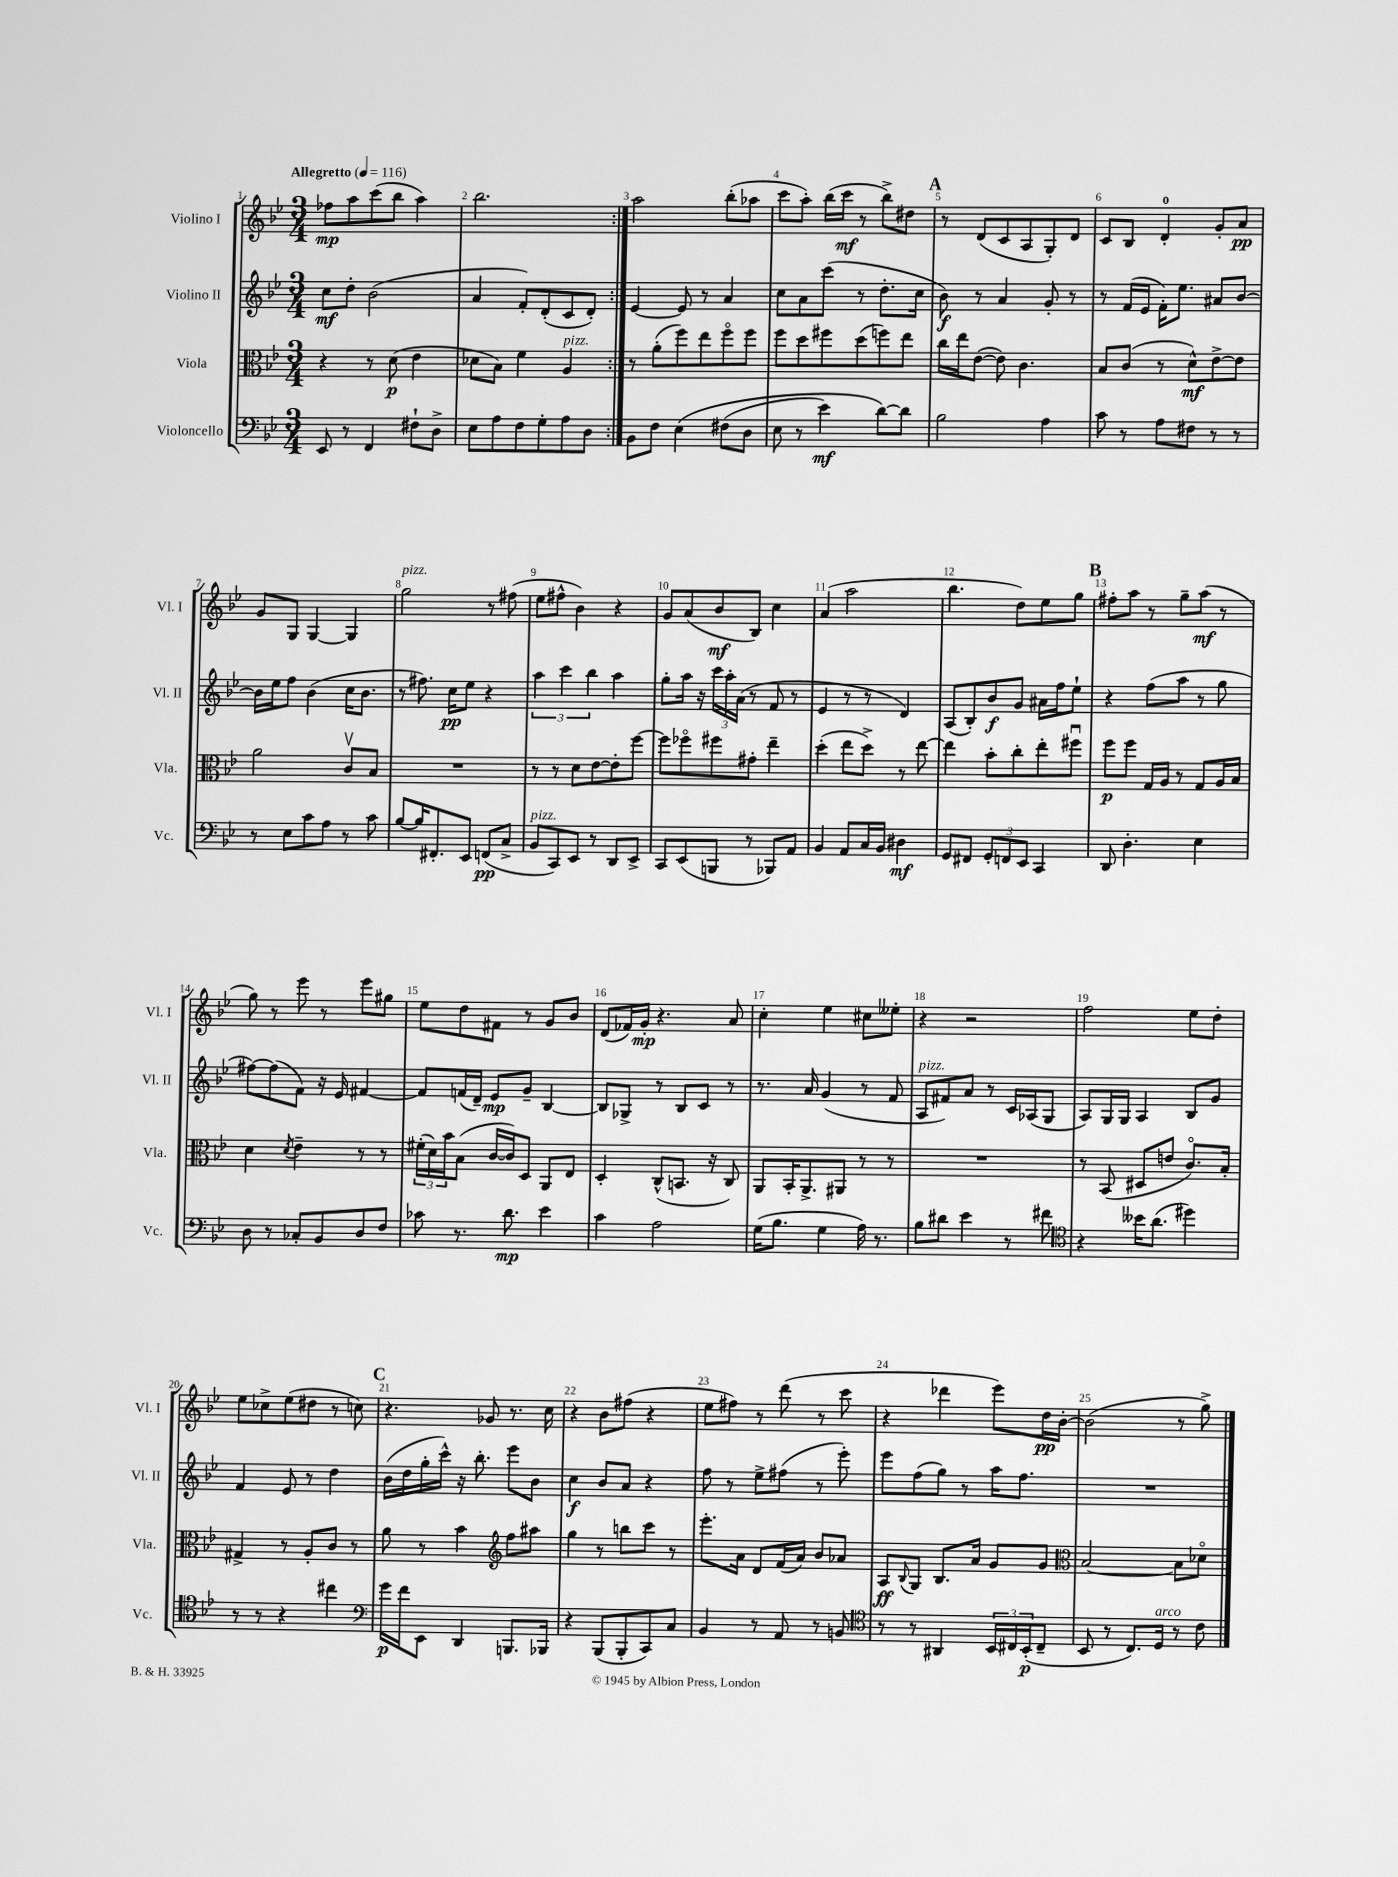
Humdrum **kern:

**kern	**dynam	**kern	**dynam	**kern	**dynam	**kern	**dynam
*part4	*part4	*part3	*part3	*part2	*part2	*part1	*part1
*staff4	*staff4	*staff3	*staff3	*staff2	*staff2	*staff1	*staff1
*I"Violoncello	*	*I"Viola	*	*I"Violino II	*	*I"Violino I	*
*I'Vc.	*	*I'Vla.	*	*I'Vl. II	*	*I'Vl. I	*
*clefF4	*	*clefC3	*	*clefG2	*	*clefG2	*
*k[b-e-]	*	*k[b-e-]	*	*k[b-e-]	*	*k[b-e-]	*
*M3/4	*	*M3/4	*	*M3/4	*	*M3/4	*
*MM116	*	*MM116	*	*MM116	*	*MM116	*
=1	=1	=1	=1	=1	=1	=1	=1
!	!	!	!	!	!	!LO:TX:a:B:t=Allegretto	!
8EE-/	.	4r	.	8cc\L	mf	8ff-X\L	mp
8r	.	.	.	8dd'\J	.	8aa\	.
4FF/	.	8r	.	(2b-\	.	(8ccc\	.
.	.	(8d\	p	.	.	8bb-\J	.
8F#X`\L	.	4e-\	.	.	.	4aa\)	.
8D^\J	.	.	.	.	.	.	.
=2	=2	=2	=2	=2	=2	=2	=2
8E-\L	.	8d-X\L	.	4a/	.	2.bb-\	.
8A\	.	8B-\J)	.	.	.	.	.
8F\	.	4f\	.	8f'/L)	.	.	.
8G'\	.	.	.	(8d'/	.	.	.
!	!	!LO:TX:a:i:t=pizz.	!	!	!	!	!
8A\	.	4A/	.	8c/	.	.	.
8D\J	.	.	.	8d'/J)	.	.	.
=3:|!	=3:|!	=3:|!	=3:|!	=3:|!	=3:|!	=3:|!	=3:|!
8BB-\L	.	8r	.	[4e-/	.	2aa\	.
8F\J	.	(8a'\L	.	.	.	.	.
(4E-\	.	8ff\)	.	8e-/]	.	.	.
.	.	8ee-\	.	8r	.	.	.
(8F#X\L	.	8ff\	.	4a/	.	(8bb-'\L	.
8D\J	.	8ff\J	.	.	.	8aa-X\J	.
=4	=4	=4	=4	=4	=4	=4	=4
8E-\	.	8ff\L	.	8cc\L	.	8ccc\L	.
8r	.	8dd\	.	8a\	.	8aa'\J)	.
4e-\)	mf	8ff#X\	.	(8ccc\J	.	(16bb-\LL	.
.	.	.	.	.	.	16ccc\JJ	mf
.	.	(8dd\	.	8r	.	8r	.
[8d\L)	.	8ffn\)	.	8.dd'\L	.	8bb-^\L)	.
8d\J]	.	8ee-\J	.	.	.	8dd#X\J	.
.	.	.	.	16cc\Jk	.	.	.
!!LO:REH:place=s1:t=A
=5	=5	=5	=5	=5	=5	=5	=5
2B-\	.	16cc\LL	.	8b-\)	f	8r	.
.	.	16ee-\J	.	.	.	.	.
.	.	([8e-\J	.	8r	.	(8d/L	.
.	.	8e-\])	.	4a/	.	8c/	.
.	.	4.c\	.	.	.	8A/	.
4A\	.	.	.	8g'/	.	8G'/)	.
.	.	.	.	8r	.	8d/J	.
=6	=6	=6	=6	=6	=6	=6	=6
8c\	.	8B-/L	.	8r	.	8c/L	.
8r	.	(8c/J	.	(16f/LL	.	8B-/J	.
.	.	.	.	16e-/JJ	.	.	.
8A\L	.	8r	.	16f'\KL)	.	4d'/	.
.	.	.	.	8.ee-\J	.	.	.
8F#X\J	.	8d^^\L)	mf	.	.	.	.
8r	.	[8e-^\	.	8a#X/L	.	8g'/L	.
8r	.	8e-\J]	.	[8b-/J	.	8a/J	pp
!!LO:LB:g=z
=7	=7	=7	=7	=7	=7	=7	=7
8r	.	2a\	.	16b-\LL]	.	8g/L	.
.	.	.	.	16ee-\J	.	.	.
8E-\L	.	.	.	8ff\J	.	8G/J	.
8c\	.	.	.	(4b-\	.	[4G/	.
8A\J	.	.	.	.	.	.	.
8r	.	8cv/L	.	16cc\KL	.	4G/]	.
.	.	.	.	8.b-\J	.	.	.
8c\	.	8B-/J	.	.	.	.	.
=8	=8	=8	=8	=8	=8	=8	=8
!	!	!	!	!	!	!LO:TX:a:i:t=pizz.	!
[8B-/L	.	2.r	.	8r	.	2gg\	.
16B-/K]	.	.	.	8.ff#X\)	.	.	.
8.FF#X'/	.	.	.	.	.	.	.
.	.	.	.	16cc\KL	pp	.	.
8EE-/J	.	.	.	8ee-\J	.	.	.
(8FFn/L	pp	.	.	4r	.	8r	.
8C^/J	.	.	.	.	.	(8ff#X\	.
=9	=9	=9	=9	=9	=9	=9	=9
!LO:TX:a:i:t=pizz.	!	!	!	!	!	!	!
8BB-/L	.	8r	.	6aa\	.	8ee-\L	.
8CC/)	.	8r	.	.	.	8ff#X^^\J	.
.	.	.	.	6ccc\	.	.	.
8EE-/J	.	8d\L	.	.	.	4b-\)	.
.	.	.	.	6bb-\	.	.	.
8r	.	[8e-\	.	.	.	.	.
8DD/L	.	8e-'\]	.	4aa\	.	4r	.
8EE-^/J	.	[8ff\J	.	.	.	.	.
=10	=10	=10	=10	=10	=10	=10	=10
8CC/L	.	8ff\L]	.	8gg'\L	.	8g/L	.
(8EE-/	.	8ff-X\	.	16aa\Jk	.	(8a/	.
.	.	.	.	16r	.	.	.
8BBBn/J	.	8ff#X\	.	24ccc\LL	.	8b-/	mf
.	.	.	.	24aa'\	.	.	.
.	.	.	.	(24a\JJ	.	.	.
8r	.	8g#X'\J	.	8r	.	8B-/J)	.
8BBB-X/L)	.	4ee-~\	.	8f/	.	4cc\	.
8AA/J	.	.	.	8r	.	.	.
=11	=11	=11	=11	=11	=11	=11	=11
4BB-/	.	(4dd'\	.	4e-/	.	(4a/	.
8AA/L	.	8ee-\L	.	8r	.	2aa\	.
16C/L	.	8dd^\J)	.	8r	.	.	.
16BB-/JJ	.	.	.	.	.	.	.
4D#X\	mf	8r	.	4d/)	.	.	.
.	.	[8ee-\	.	.	.	.	.
=12	=12	=12	=12	=12	=12	=12	=12
8GG/L	.	4ee-\]	.	(8A/L	.	4.bb-\	.
8FF#X/J	.	.	.	8B-'/)	.	.	.
12GG'/L	.	8b-'\L	.	8b-/	f	.	.
12FFn/	.	.	.	.	.	.	.
.	.	8cc'\	.	8g/J	.	8dd\L)	.
12EE-/J	.	.	.	.	.	.	.
4CC/	.	8ee-'\	.	16a#X\LL	.	8ee-\	.
.	.	.	.	16ff\J	.	.	.
.	.	8ff#Xu\J	.	8ee-`\J	.	8gg\J	.
!!LO:REH:place=s1:t=B
=13	=13	=13	=13	=13	=13	=13	=13
8DD/	.	8ff\L	p	4r	.	8ff#X'\L	.
4.D'\	.	8ff\J	.	.	.	8aa\J	.
.	.	16G/LL	.	(8ff\L	.	8r	.
.	.	16A/JJ	.	.	.	.	.
.	.	8r	.	8aa\J	.	8gg~\L	.
4E-\	.	8G/L	.	8r	.	(8aa\J	mf
.	.	16A/L	.	8gg\	.	8r	.
.	.	16B-/JJ	.	.	.	.	.
!!LO:LB:g=z
=14	=14	=14	=14	=14	=14	=14	=14
8D\	.	4d\	.	[8ff#X\L)	.	8gg\)	.
8r	.	.	.	(8ff#\]	.	8r	.
.	.	8qd/	.	.	.	.	.
8C-X'/L	.	4e-~\	.	8f\J)	.	8eee-\	.
8BB-/	.	.	.	16r	.	8r	.
.	.	.	.	16e-/	.	.	.
8D/	.	8r	.	[4f#X/	.	8eee-\L	.
8F/J	.	8r	.	.	.	8gg#X\J	.
=15	=15	=15	=15	=15	=15	=15	=15
8c-X\	.	(24f#X'\LL	.	8f#/L]	.	8ee-\L	.
.	.	24d\)	.	.	.	.	.
.	.	24b-\J	.	.	.	.	.
8.r	.	(8B-\J	.	(16fn/L	.	8dd\	.
.	.	.	.	16d~/JJ)	.	.	.
.	.	[16c/LL	.	8e-/L	mp	8f#X\J	.
8.d\	mp	16c/J])	.	.	.	.	.
.	.	8D/J	.	8g~/J	.	8r	.
4e-\	.	8AA/L	.	[4B-/	.	8g/L	.
.	.	8E-/J	.	.	.	8b-/J	.
=16	=16	=16	=16	=16	=16	=16	=16
4c\	.	4D'/	.	8B-/L]	.	(8d/L	.
.	.	.	.	8G-X^/J	.	16f-X/L)	.
.	.	.	.	.	.	16g'/JJ	mp
2A\	.	(8C^^/L	.	8r	.	4.r	.
.	.	8.BBn/J	.	8B-/L	.	.	.
.	.	.	.	8c/J	.	.	.
.	.	16r	.	.	.	.	.
.	.	8C/)	.	8r	.	8a/	.
=17	=17	=17	=17	=17	=17	=17	=17
(16G\KL	.	8AA/L	.	8.r	.	4cc'\	.
8.B-\J	.	.	.	.	.	.	.
.	.	16BB-'/K	.	.	.	.	.
.	.	8.AA^/	.	16a/	.	.	.
4G\	.	.	.	(4g/	.	4ee-\	.
.	.	8AA#X/J	.	.	.	.	.
16A\)	.	8r	.	8r	.	8cc#X\L	.
8.r	.	.	.	.	.	.	.
.	.	8r	.	8f/	.	8ee--X'\J	.
=18	=18	=18	=18	=18	=18	=18	=18
!	!	!	!	!LO:TX:a:i:t=pizz.	!	!	!
8B-\L	.	2.r	.	8A/L	.	4r	.
8d#X\J	.	.	.	8f#X/)	.	.	.
4e-\	.	.	.	8a/J	.	2r	.
.	.	.	.	8r	.	.	.
8r	.	.	.	16c/LL	.	.	.
.	.	.	.	(16A-X/J	.	.	.
8f#X\	.	.	.	8G/J	.	.	.
=19	=19	=19	=19	=19	=19	=19	=19
*clefC4	*	*	*	*	*	*	*
4r	.	8r	.	8A/L)	.	2ff\	.
.	.	(8BB-/	.	16G/L	.	.	.
.	.	.	.	16G/JJ	.	.	.
16b--X\KL	.	8D#X/L	.	4A/	.	.	.
(8.a\J	.	.	.	.	.	.	.
.	.	8en/J	.	.	.	.	.
4dd#X\)	.	8.c/L)	.	8B-/L	.	8ee-\L	.
.	.	.	.	8g/J	.	8dd'\J	.
.	.	16B-'/Jk	.	.	.	.	.
!!LO:LB:g=z
=20	=20	=20	=20	=20	=20	=20	=20
8r	.	4G#X^/	.	4f/	.	8ee-\L	.
8r	.	.	.	.	.	8cc-X^\	.
4r	.	8r	.	8e-/	.	(8ee-\	.
.	.	8A'/L	.	8r	.	8dd#X\J	.
4cc#X\	.	8c/J	.	4dd\	.	8r	.
.	.	8r	.	.	.	8ccn\)	.
!!LO:REH:place=s1:t=C
=21	=21	=21	=21	=21	=21	=21	=21
*clefF4	*	*	*	*	*	*	*
16g\LL	p	8a\	.	(16b-\LL	.	4.r	.
16f\J	.	.	.	16dd\	.	.	.
8EE-\J	.	8r	.	16gg'\	.	.	.
.	.	.	.	16ccc^^\JJ)	.	.	.
4DD/	.	4b-\	.	16r	.	.	.
.	.	.	.	8.bb-'\	.	.	.
.	.	.	.	.	.	8g-X/	.
*	*	*clefG2	*	*	*	*	*
8.BBBn/L	.	8ff\L	.	8eee-\L	.	8.r	.
.	.	8aa#X\J	.	8b-\J	.	.	.
16BBB-X/Jk	.	.	.	.	.	16cc\	.
=22	=22	=22	=22	=22	=22	=22	=22
4r	.	4gg\	.	4cc\	f	4r	.
(8BBB-/L	.	8r	.	8b-/L	.	8b-\L	.
8BBB-'/	.	8bbn\L	.	8a/J	.	(8ff#X\J	.
8CC/)	.	8ccc\J	.	4r	.	4r	.
8C/J	.	8r	.	.	.	.	.
=23	=23	=23	=23	=23	=23	=23	=23
4BB-/	.	8.eee-'\L	.	8ff\	.	8ee-\L	.
.	.	.	.	8r	.	8ff#X\J)	.
.	.	16a\Jk	.	.	.	.	.
8r	.	8d/L	.	8ee-^\L	.	8r	.
8AA/	.	(16f/L	.	(8ff#X\J	.	(8ddd\	.
.	.	16a/JJ)	.	.	.	.	.
8r	.	8b-/L	.	8r	.	8r	.
8BBn/	.	8a-X/J	.	8eee-'\)	.	8ccc\	.
=24	=24	=24	=24	=24	=24	=24	=24
*clefC4	*	*	*	*	*	*	*
8r	.	8A/L	ff	8eee-\L	.	4r	.
.	.	8qqB-/	.	.	.	.	.
8r	.	8G/J	.	(8ff\	.	.	.
4AA#X/	.	8.B-/L	.	8gg\J)	.	4ddd-X\	.
.	.	.	.	8r	.	.	.
.	.	16a/Jk	.	.	.	.	.
24BB-/LL	.	8g/L	.	16aa\KL	.	8eee-\L)	.
24C#X/	.	.	.	.	.	.	.
.	.	.	.	8.ff\J	.	.	.
(24BB-'/J	p	.	.	.	.	.	.
8C#~/J	.	8g/J	.	.	.	16dd\L	pp
.	.	.	.	.	.	[16b-'\JJ	.
=25	=25	=25	=25	=25	=25	=25	=25
*	*	*clefC3	*	*	*	*	*
8BB-/	.	[2B-/	.	2.r	.	(2b-\]	.
8r	.	.	.	.	.	.	.
8.C/L)	.	.	.	.	.	.	.
!LO:TX:a:i:t=arco	!	!	!	!	!	!	!
16D/Jk	.	.	.	.	.	.	.
8r	.	8B-\L]	.	.	.	8r	.
8c\	.	8d-X\J	.	.	.	8gg^\)	.
==	==	==	==	==	==	==	==
*-	*-	*-	*-	*-	*-	*-	*-
